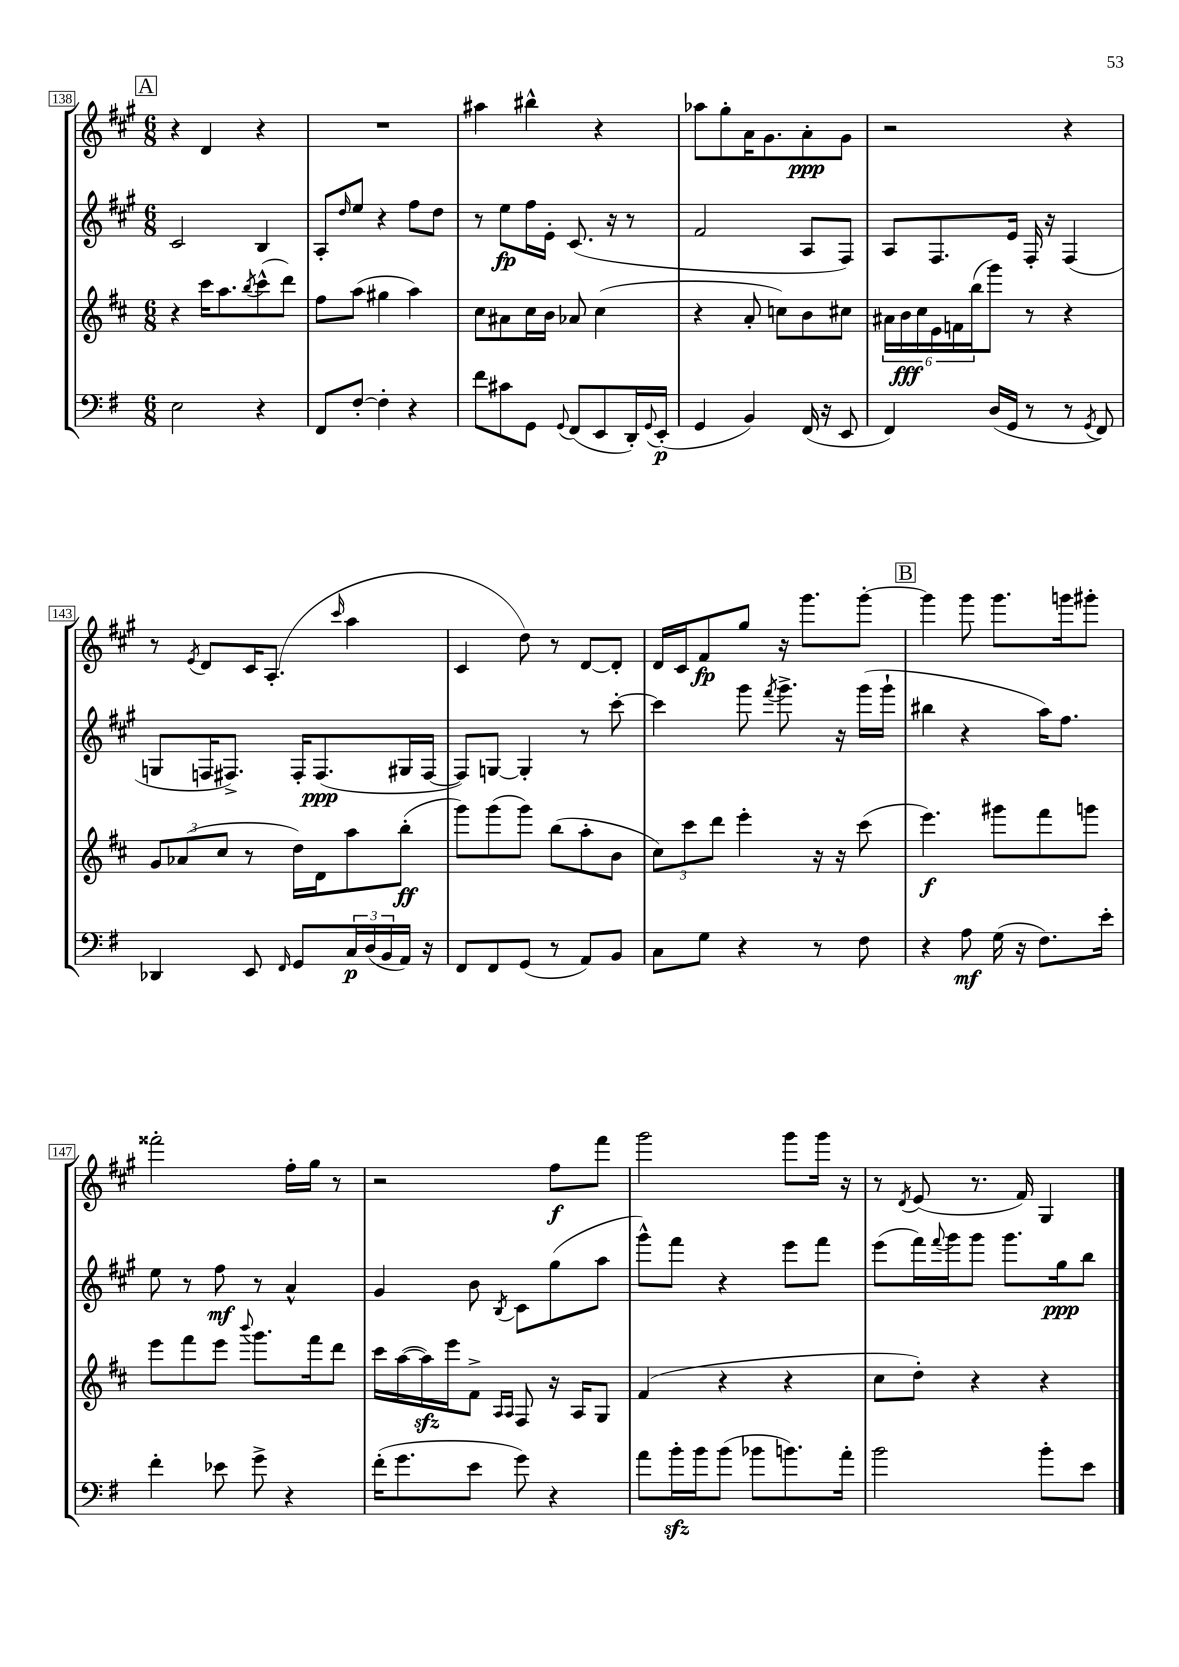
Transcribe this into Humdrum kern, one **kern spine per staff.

**kern	**kern	**kern	**kern
*staff4	*staff3	*staff2	*staff1
*clefF4	*clefG2	*clefG2	*clefG2
*k[f#]	*k[f#c#]	*k[f#c#g#]	*k[f#c#g#]
*M6/8	*M6/8	*M6/8	*M6/8
2E\	4r	2c#/	4r
.	16ccc#\LK	.	4d/
.	8.aa\	.	.
.	8qbb/	.	.
4r	(8ccc#^^\	4B/	4r
.	8ddd\J)	.	.
=	=	=	=
8FF#/L	8ff#\L	8A'/L	2.r
.	.	16qqdd/	.
[8F#'/J	(8aa\J	8ee/J	.
4F#'\]	4gg#\	4r	.
4r	4aa\)	8ff#\L	.
.	.	8dd\J	.
=	=	=	=
8f#\L	8cc#\L	8r	4aa#\
8c#\	8a#\	8ee\L	.
8GG\J	16cc#\L	16ff#\L	4bb#^^\
.	16b\JJ	16e'\JJ	.
8qqGG/	.	.	.
(8FF#/L	8a-/	(8.c#/	.
8EE/	(4cc#\	.	4r
.	.	16r	.
16DD'/L)	.	8r	.
8qqGG/	.	.	.
(16EE'/JJ	.	.	.
=	=	=	=
4GG/	4r	2f#/	8aa-\L
.	.	.	8gg#'\
4BB/)	8a'/	.	16a\K
.	.	.	8.g#\
.	8cc\L)	.	.
(16FF#/	8b\	8A/L	8a'\
16r	.	.	.
8EE/	8cc#\J	8F#/J)	8g#\J
=	=	=	=
4FF#/)	24a#\LL	8A/L	2r
.	24b\	.	.
.	24cc#\	.	.
.	24e\	8.F#/	.
.	24f\	.	.
.	(24bb\J	.	.
(16D/LL	8ggg\J)	.	.
16GG/JJ	.	16e/Jk	.
8r	8r	16F#'/	.
.	.	16r	.
8r	4r	(4F#/	4r
8qGG/	.	.	.
8FF#/)	.	.	.
=	=	=	=
4DD-/	12g/L	8G/L	8r
.	(12a-/	.	.
.	.	.	8qe/
.	.	16F/K	8d/L
.	12cc#/J	.	.
.	.	8.F#^/J)	.
8EE/	8r	.	16c#/K
.	.	.	(8.A'/J
16qqFF#/	.	.	.
8GG/L	16dd\LL)	16F#'/LK	.
.	16d\J	(8.F#/	.
.	.	.	16qqccc#/
24C/L	8aa\	.	4aa\
(24D/	.	.	.
24BB/	.	.	.
16AA/JJ)	(8bb'\J	16G#/L	.
16r	.	[16F#/JJ	.
=	=	=	=
8FF#/L	8ggg\L)	8F#/]L)	4c#/
8FF#/	(8ggg\	[8G/J	.
(8GG/J	8ggg\J)	4G'/]	8dd\)
8r	(8bb\L	.	8r
8AA/L)	8aa'\	8r	[8d/L
8BB/J	8b\J	[8ccc#'\	8d'/]J
=	=	=	=
8C\L	12cc#\L)	4ccc#\]	16d/LL
.	.	.	16c#/J
.	12ccc#\	.	.
8G\J	.	.	8f#/
.	12ddd\J	.	.
4r	4eee'\	8ggg#\	8gg#/J
.	.	8qfff#/	.
.	.	8.ggg#^\	16r
.	.	.	8.ggg#\L
8r	16r	.	.
.	16r	16r	.
8F#\	(8ccc#\	(16ggg#\LL	[8ggg#'\J
.	.	16ggg#`\JJ	.
=	=	=	=
4r	4.eee\)	4bb#\	4ggg#\]
8A\	.	4r	8ggg#\
(16G\	8ggg#\L	.	8.ggg#\L
16r	.	.	.
8.F#\L)	8fff#\	16aa\LK)	.
.	.	8.ff#\J	16ggg\k
.	8ggg\J	.	8ggg#'\J
16e'\Jk	.	.	.
=	=	=	=
4f#'\	8eee\L	8ee\	2fff##'\
.	8fff#\	8r	.
8e-\	8eee\J	8ff#\	.
.	8qqbbb/	.	.
8g^\	8.ggg\L	8r	.
4r	.	4a^^/	16ff#'\LL
.	16fff#\k	.	16gg#\JJ
.	8ddd\J	.	8r
=	=	=	=
(16f#'\LK	16ccc#\LL	4g#/	2r
8.g\	([16aa\	.	.
.	16aa\])	.	.
.	16eee\J	.	.
8e\J	8f#^\J	8b\	.
.	16qqA/LL	.	.
.	16qqA/JJ	8qB/	.
8g\)	8F#/	8c#\L	.
4r	16r	(8gg#\	8ff#\L
.	16A/LK	.	.
.	8G/J	8aa\J	8fff#\J
=	=	=	=
8a\L	(4f#/	8ggg#^^\L)	2ggg#\
16b'\L	.	8fff#\J	.
16b\J	.	.	.
(8b\J	4r	4r	.
8b-\L	.	.	.
8.b\)	4r	8eee\L	8ggg#\L
.	.	8fff#\J	16ggg#\Jk
16a'\Jk	.	.	16r
=	=	=	=
2b\	8cc#\L	(8eee\L	8r
.	.	.	8qd/
.	8dd'\J)	16fff#\L)	(8e/
.	.	8qqfff#/	.
.	.	16ggg#\J	.
.	4r	8ggg#\J	8.r
.	.	8.ggg#\L	.
.	.	.	16f#/)
8b'\L	4r	.	4G#/
.	.	16gg#\k	.
8e\J	.	8bb\J	.
==	==	==	==
*-	*-	*-	*-
